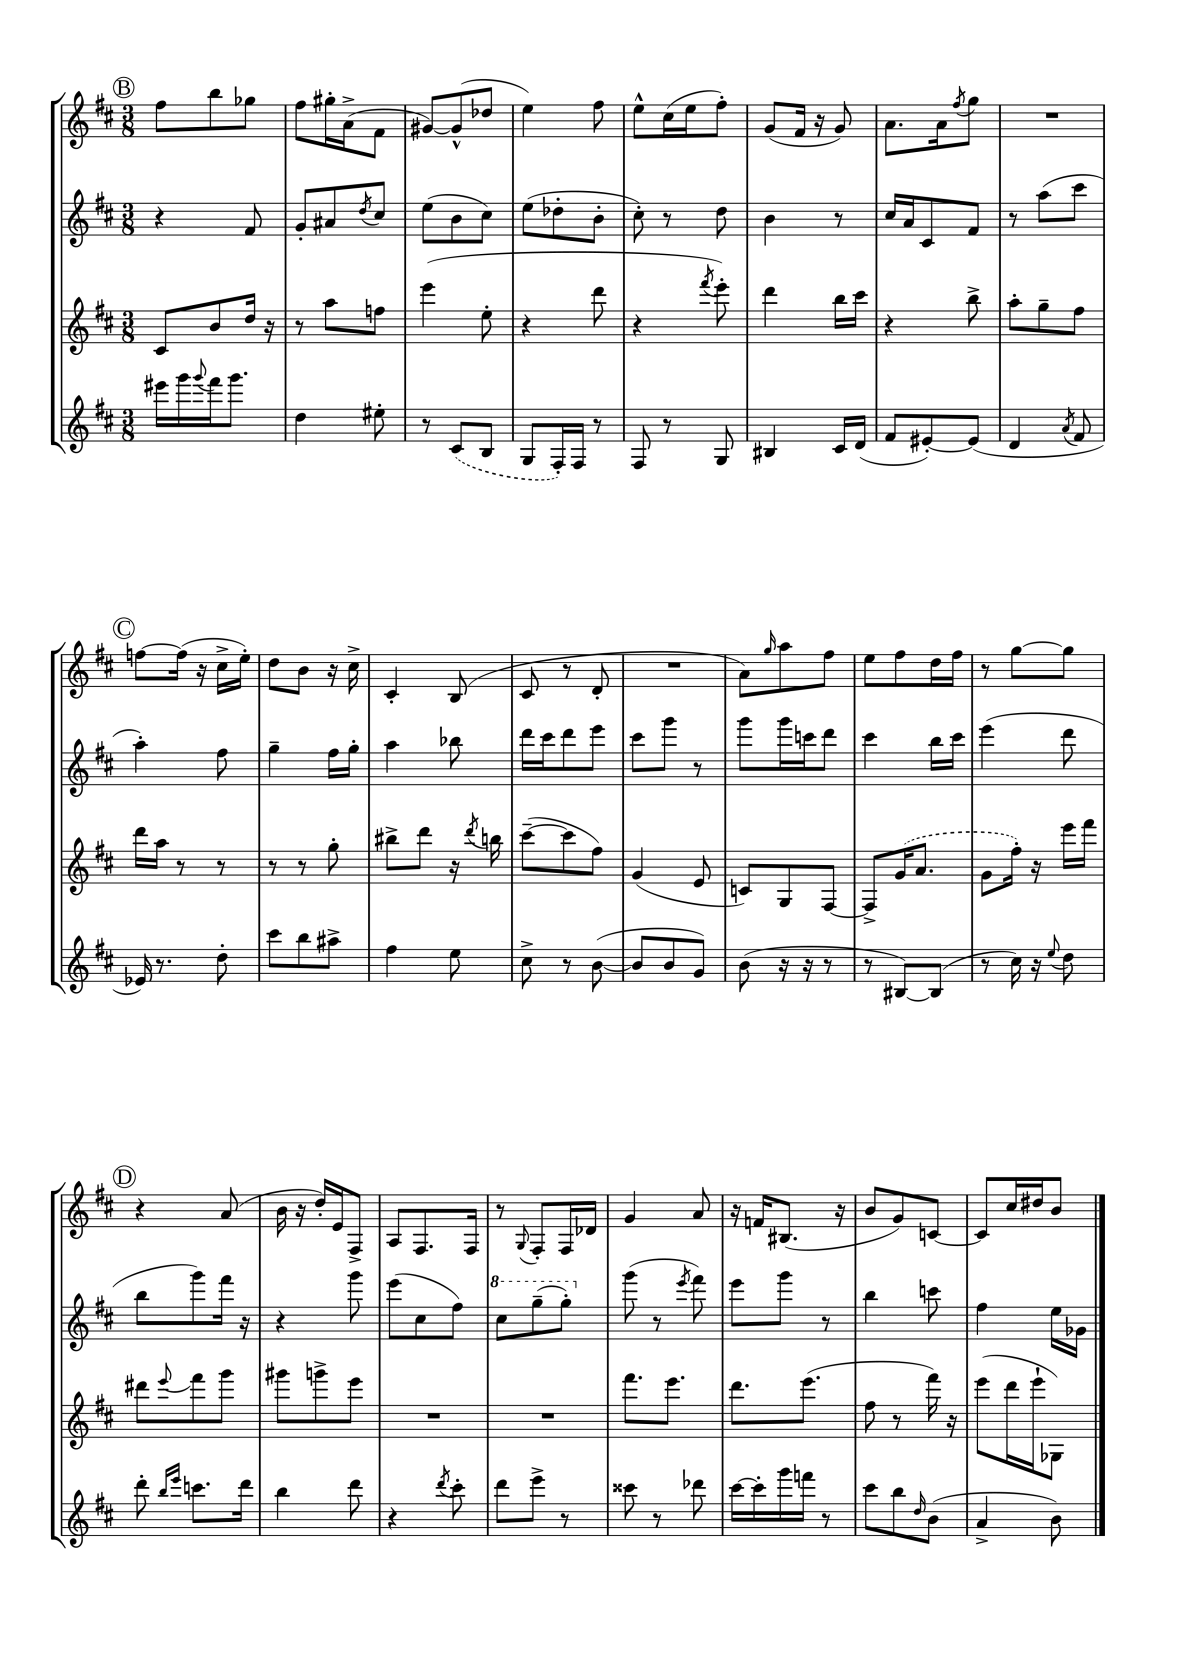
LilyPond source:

<<
\new StaffGroup <<
\new Staff = "s0" {
    \clef treble \key d \major \numericTimeSignature \time 3/8
    \mark \markup { \circle "B" } fis''8 b''8 ges''8 |
    fis''8 gis''16-. a'16->( fis'8 |
    gis'8~) gis'8-^( des''8 |
    e''4) fis''8 |
    e''8-^ cis''16( e''16 fis''8-.) |
    g'8( fis'16 r16 g'8) |
    a'8. a'16 \acciaccatura { fis''8 } g''8 |
    R4. |
    \mark \markup { \circle "C" } f''8~ f''16( r16 cis''16-> e''16-.) |
    d''8 b'8 r16 cis''16-> |
    cis'4-. b8( |
    cis'8 r8 d'8-. |
    R4. |
    a'8) \grace { g''16 } a''8 fis''8 |
    e''8 fis''8 d''16 fis''16 |
    r8 g''8~ g''8 |
    \mark \markup { \circle "D" } r4 a'8( |
    b'16 r16 d''16-.) e'16 fis8-> |
    a8 fis8. fis16 |
    r8 \appoggiatura { g8 } fis8-. fis16 des'16 |
    g'4 a'8 |
    r16 f'16 bis8.( r16 |
    b'8 g'8) c'8~ |
    c'8 cis''16 dis''16 b'8 \bar "|." |
}
\new Staff = "s1" {
    \clef treble \key d \major \numericTimeSignature \time 3/8
    \mark \markup { \circle "B" } r4 fis'8 |
    g'8-. ais'8 \acciaccatura { d''8 } cis''8 |
    e''8( b'8 cis''8) |
    e''8( des''8-. b'8-. |
    cis''8-.) r8 d''8 |
    b'4 r8 |
    cis''16 a'16 cis'8 fis'8 |
    r8 a''8( cis'''8 |
    \mark \markup { \circle "C" } a''4-.) fis''8 |
    g''4-- fis''16 g''16-. |
    a''4 bes''8 |
    d'''16 cis'''16 d'''8 e'''8 |
    cis'''8 g'''8 r8 |
    g'''8 g'''16 c'''16 d'''8 |
    cis'''4 b''16 cis'''16 |
    e'''4( d'''8 |
    \mark \markup { \circle "D" } b''8 g'''8) fis'''16 r16 |
    r4 g'''8 |
    e'''8( cis''8 fis''8) |
    \ottava #1 cis'''8 g'''8--( g'''8-.) \ottava #0 |
    g'''8( r8 \acciaccatura { e'''8 } fis'''8) |
    e'''8 g'''8 r8 |
    b''4 c'''8 |
    fis''4 e''16 ges'16 \bar "|." |
}
\new Staff = "s2" {
    \clef treble \key d \major \numericTimeSignature \time 3/8
    \mark \markup { \circle "B" } cis'8 b'8 d''16 r16 |
    r8 a''8 f''8 |
    e'''4( e''8-. |
    r4 d'''8 |
    r4 \acciaccatura { fis'''8 } e'''8-.) |
    d'''4 b''16 cis'''16 |
    r4 b''8-> |
    a''8-. g''8-- fis''8 |
    \mark \markup { \circle "C" } d'''16 a''16 r8 r8 |
    r8 r8 g''8-. |
    bis''8-> d'''8 r16 \acciaccatura { d'''8 } b''16 |
    cis'''8~--( cis'''8 fis''8) |
    g'4( e'8 |
    c'8) g8 fis8~ |
    fis8-> \once \slurDashed g'16( a'8. |
    g'8 fis''16-.) r16 e'''16 fis'''16 |
    \mark \markup { \circle "D" } dis'''8 \appoggiatura { e'''8 } fis'''8 g'''8 |
    gis'''8 g'''8-> e'''8 |
    R4. |
    R4. |
    fis'''8. e'''8. |
    d'''8. e'''8.( |
    fis''8 r8 fis'''16) r16 |
    e'''8( d'''16 e'''16-! ges8) \bar "|." |
}
\new Staff = "s3" {
    \clef treble \key d \major \numericTimeSignature \time 3/8
    \mark \markup { \circle "B" } eis'''16 g'''16 \appoggiatura { g'''8 } fis'''16 g'''8. |
    d''4 eis''8-. |
    r8 \once \slurDashed cis'8( b8 |
    g8 fis16-.) fis16 r8 |
    fis8 r8 g8 |
    bis4 cis'16 d'16( |
    fis'8 eis'8~-.) eis'8( |
    d'4 \acciaccatura { a'8 } fis'8 |
    \mark \markup { \circle "C" } ees'16) r8. d''8-. |
    cis'''8 b''8 ais''8-> |
    fis''4 e''8 |
    cis''8-> r8 b'8~( |
    b'8 b'8 g'8) |
    b'8( r16 r16 r8 |
    r8 bis8~) bis8( |
    r8 cis''16) r16 \appoggiatura { e''8 } d''8 |
    \mark \markup { \circle "D" } d'''8-. \grace { b''16 e'''16 } c'''8. d'''16 |
    b''4 d'''8 |
    r4 \acciaccatura { d'''8 } cis'''8-. |
    d'''8 e'''8-> r8 |
    cisis'''8 r8 des'''8 |
    cis'''16~ cis'''16-. g'''16 f'''16 r8 |
    cis'''8 b''8 \grace { d''16 } b'8( |
    a'4-> b'8) \bar "|." |
}
>>
>>
\layout { \context { \Score \remove "Bar_number_engraver" } }
